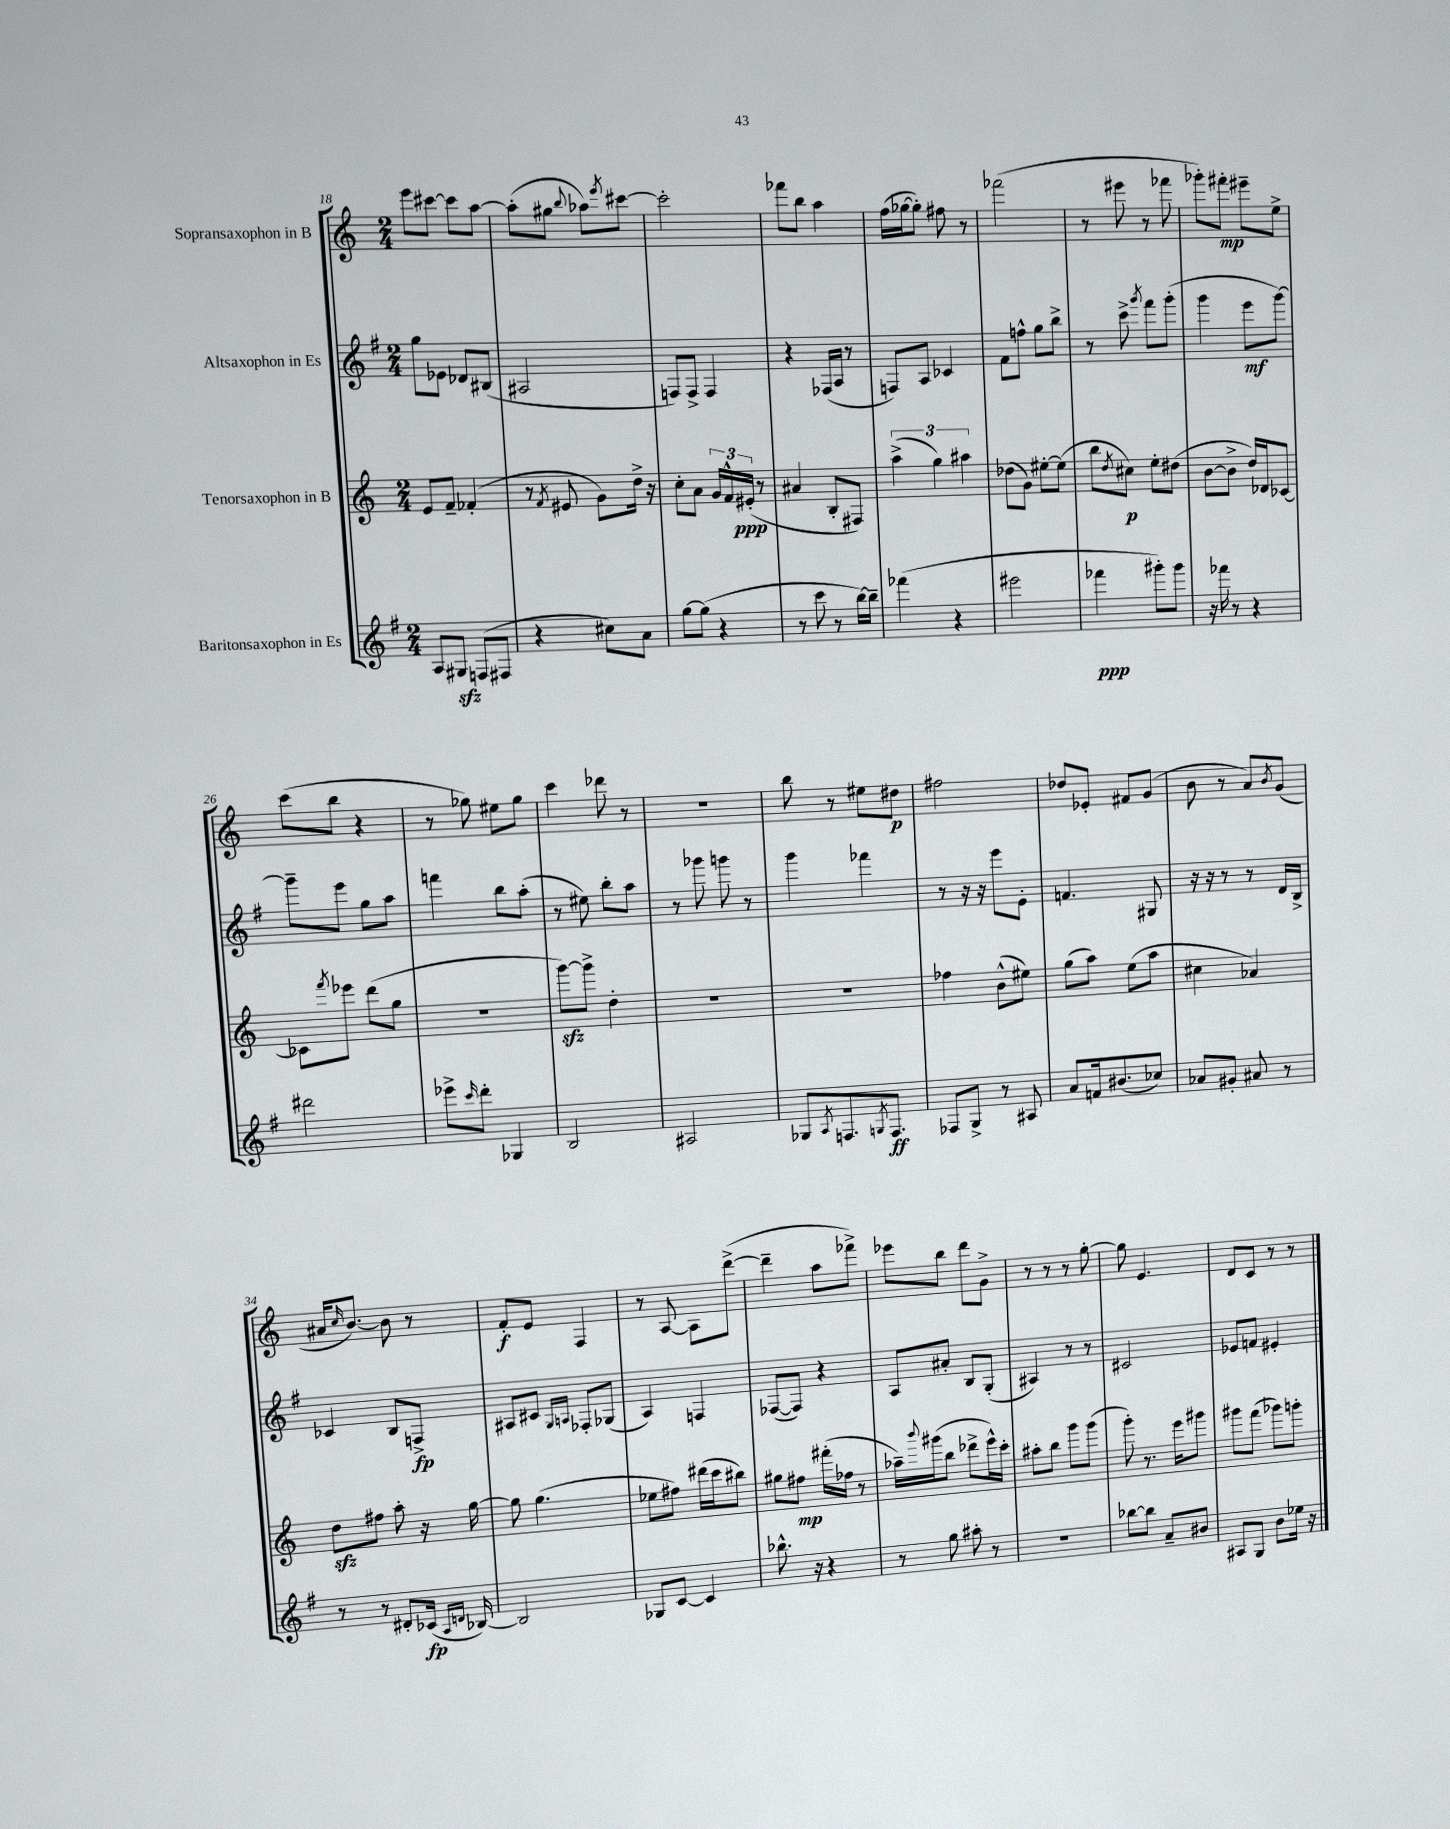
<<
\new StaffGroup <<
\new Staff = "s0" \with { instrumentName = "Sopransaxophon in B" } {
    \clef treble \key c \major \numericTimeSignature \time 2/4
    e'''8 cis'''8~ cis'''8 a''8~ |
    a''8-.( gis''8 \appoggiatura { b''8 } aes''8) \acciaccatura { e'''8 } cis'''8~ |
    cis'''2-. |
    fes'''8 b''8 a''4 |
    f''16( ges''16~ ges''8-.) fis''8 r8 |
    fes'''2( |
    r8 eis'''8 r8 fes'''8 |
    ges'''8-.) fis'''8-.\mp eis'''8-- e''8-> |
    c'''8( b''8 r4 |
    r8 ges''8) eis''8 ges''8 |
    c'''4 des'''8 r8 |
    R2 |
    b''8 r8 eis''8 dis''8\p |
    fis''2 |
    des''8 ees'8-. fis'8 g'8( |
    b'8 r8 a'8) \acciaccatura { b'8 } g'8( |
    ais'16 \grace { c''16 } b'8.~) b'8 r8 |
    f'8-.\f e'8 f4 |
    r8 a8~ a8 d'''8~->( |
    d'''4-- a''8 fes'''8->) |
    ees'''8 b''8 d'''8 g'8-> |
    r8 r8 r8 g''8~-. |
    g''8 e'4. |
    d'8 c'8 r8 r8 \bar "|." |
}
\new Staff = "s1" \with { instrumentName = "Altsaxophon in Es" } {
    \clef treble \key g \major \numericTimeSignature \time 2/4
    g''8 ees'8 des'8 bis8( |
    ais2 |
    f8) f8-> f4 |
    r4 fes16( a16 r8 |
    f8) a8 ces'4 |
    fis'8 f''8-^ g''8 b''8-> |
    r8 c'''8-> \acciaccatura { g'''8 } fis'''8 g'''8-.( |
    g'''4 e'''8\mf g'''8~) |
    g'''8-- e'''8 g''8 a''8 |
    f'''4 b''8 a''8-.( |
    r8 eis''8) b''8-. a''8 |
    r8 ges'''8 g'''8 r8 |
    g'''4 fes'''4 |
    r8 r16 r16 e'''8 e'8-. |
    f'4. gis8 |
    r16 r16 r8 r8 d'16 b16-> |
    ces'4 b8 f8->\fp |
    ais8 cis'8 \grace { g16 a16 } fes8-. ges8( |
    a4) f4 |
    fes8~( fes8) r4 |
    a8 ais'8-. b8 g8-.( |
    ais4) r8 r8 |
    cis'2 |
    ees'8 f'8 eis'4-. \bar "|." |
}
\new Staff = "s2" \with { instrumentName = "Tenorsaxophon in B" } {
    \clef treble \key c \major \numericTimeSignature \time 2/4
    e'8 f'8-- fes'4-.( |
    r8 \acciaccatura { f'8 } eis'8 g'8) d''16-> r16 |
    c''8-. a'8 \tuplet 3/2 { g'16 f'16-^ eis'16-.\ppp( } r8 |
    ais'4 b8-. fis8) |
    \tuplet 3/2 { a''4->( g''4) ais''4 } |
    des''8( g'8) eis''8~-. eis''8( |
    b''8 \acciaccatura { d''8 } cis''8\p) e''8-. dis''8( |
    b'8~ b'8-> d''16) des'16 ces'8~ |
    ces'8 \acciaccatura { f'''8 } ees'''8 d'''8( g''8 |
    r2 |
    g'''8~\sfz) g'''8-> d''4-. |
    R2 |
    R2 |
    fes''4 b'8-^( eis''8) |
    g''8( a''8) e''8( a''8 |
    cis''4 aes'4) |
    d''8\sfz fis''8 a''8-. r16 g''16~ |
    g''8 g''4.( |
    ees''8 fis''8) dis'''16( c'''16 bis''8) |
    gis''8 fis''8\mp fis'''16-.( fes''16 r8 |
    aes''16--) \appoggiatura { b'''8 } gis'''16( b''8 des'''8-> e'''16-^) c'''16-. |
    ais''8-. b''8 g'''8 g'''8( |
    g'''8-.) r8. e'''16 gis'''8 |
    gis'''8 f'''8( ges'''8) g'''8-. \bar "|." |
}
\new Staff = "s3" \with { instrumentName = "Baritonsaxophon in Es" } {
    \clef treble \key g \major \numericTimeSignature \time 2/4
    a8 gis8\sfz f8( fis8 |
    r4 cis''8) a'8 |
    g''8~ g''8( r4 |
    r8 c'''8 r8 b''16~) b''16-- |
    fes'''4( r4 |
    eis'''2 |
    fes'''4\ppp gis'''8-.) gis'''8 |
    r16 fes'''16 r8 r4 |
    dis'''2 |
    ees'''8-> \grace { c'''16 } d'''8-. ges4 |
    b2 |
    ais2 |
    ges8 \acciaccatura { a8 } f8. \acciaccatura { g8 } f8.\ff |
    fes8 g8-> r8 ais8 |
    a'8 f'16 bis'8.( ces''8) |
    aes'8 gis'8-. ais'8 r8 |
    r8 r8 dis'8-. ces'16\fp( \grace { a16 d'16 } bes16~) |
    bes2 |
    ges8 c'8~ c'4 |
    bes''8.-^ r16 r4 |
    r8 g''8 ais''8-. r8 |
    R2 |
    bes''8~ bes''8 a'8-- bis'8 |
    ais8 g8 b'8 ees''16 r16 \bar "|." |
}
>>
>>
\layout { \context { \Score currentBarNumber = #18 } }
